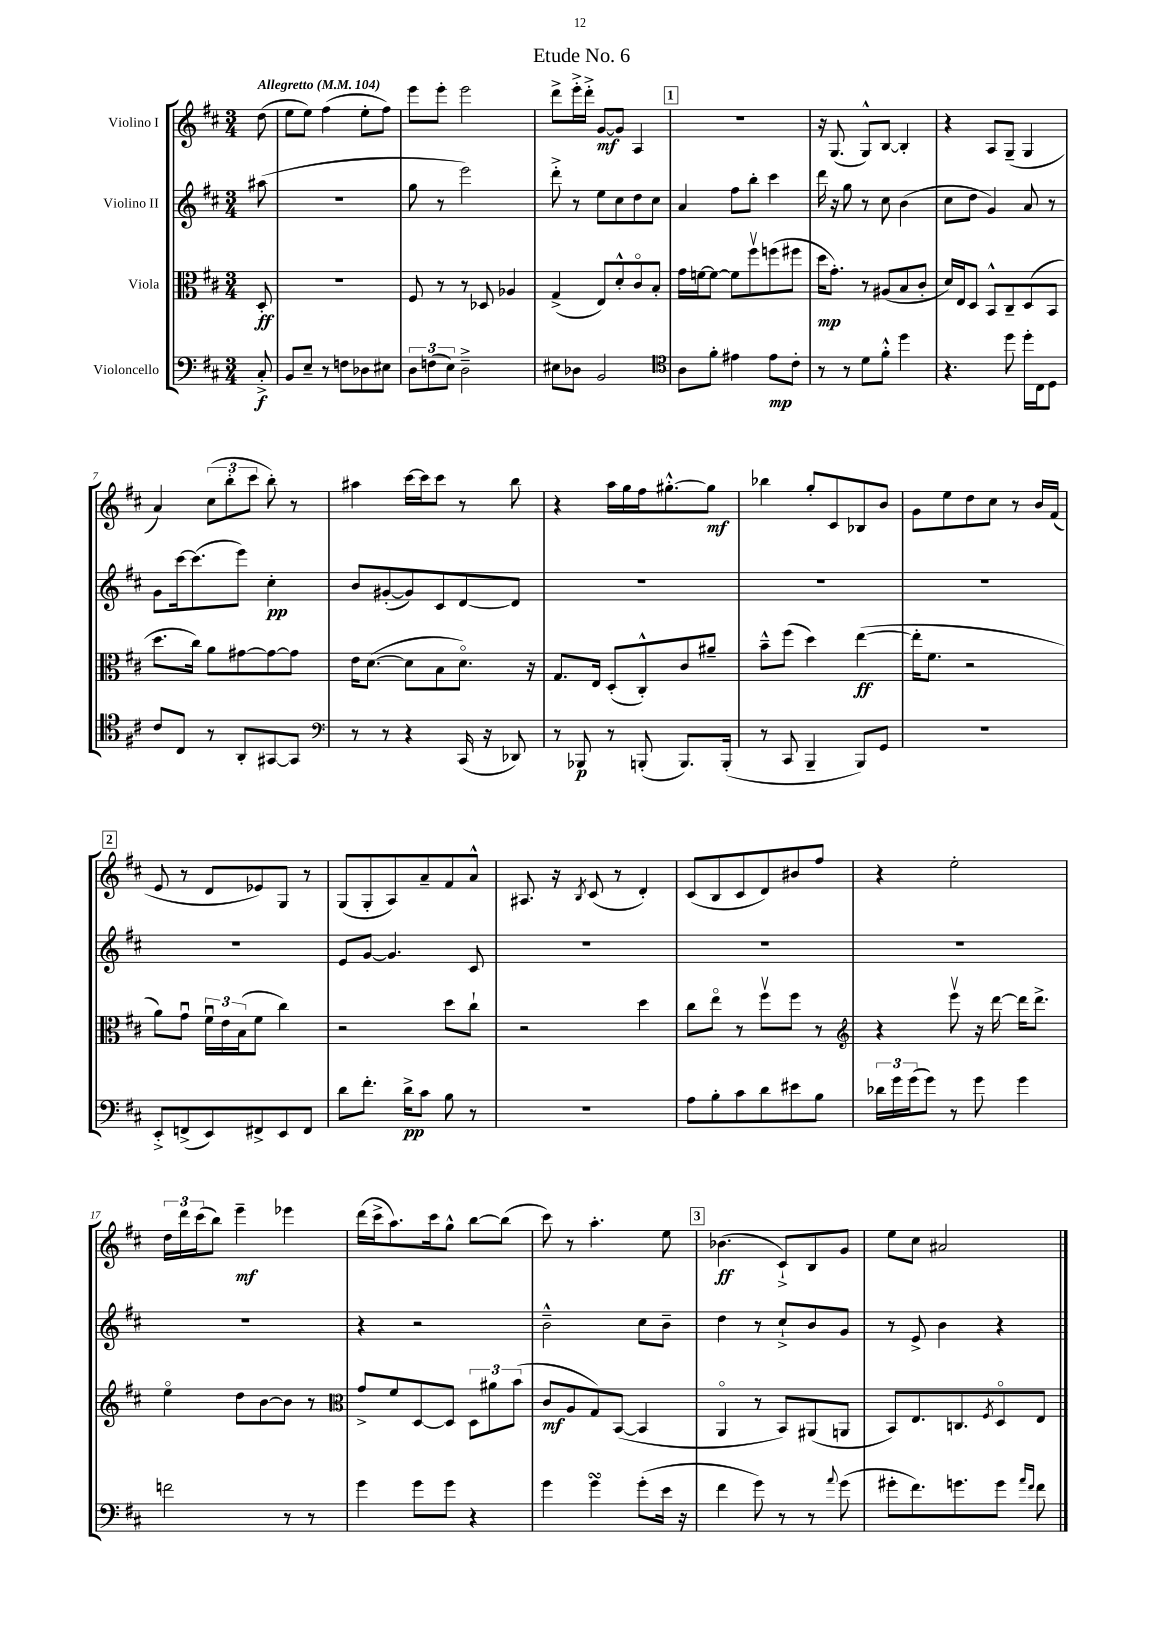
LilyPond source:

\header { title = "Etude No. 6" }
<<
\new StaffGroup <<
\new Staff = "s0" \with { instrumentName = "Violino I" } {
    \clef treble \key d \major \numericTimeSignature \time 3/4 \partial 8 \tempo "Allegretto" 4 = 104
    d''8( |
    e''8 e''8) fis''4( e''8-. fis''8) |
    e'''8 e'''8-. e'''2 |
    d'''8-> e'''16-.-> d'''16-.-> g'8~\mf g'8 a4 |
    \mark \markup { \box "1" } R2. |
    r16 g8.( g8-^) b8~ b4-. |
    r4 a8 g8--( g4 |
    a'4) \tuplet 3/2 { cis''8( b''8-. cis'''8 } b''8-.) r8 |
    ais''4 cis'''16~ cis'''16 cis'''8 r8 b''8 |
    r4 a''16 g''16 fis''16 gis''8.~-.-^ gis''8\mf |
    bes''4 g''8-. cis'8 bes8 b'8 |
    g'8 e''8 d''8 cis''8 r8 b'16 fis'16( |
    \mark \markup { \box "2" } e'8 r8 d'8 ees'8) g8 r8 |
    g8( g8-. a8) a'8-- fis'8 a'8-^ |
    ais8. r16 \acciaccatura { b8 } cis'8( r8 d'4-.) |
    cis'8( b8 cis'8 d'8) bis'8 fis''8 |
    r4 e''2-. |
    \tuplet 3/2 { d''16 d'''16 cis'''16( } b''8) e'''4--\mf ees'''4 |
    d'''16( cis'''16-> a''8.) cis'''16 g''8-^ b''8~ b''8( |
    cis'''8) r8 a''4.-. e''8 |
    \mark \markup { \box "3" } bes'4.\ff( cis'8-!->) b8 g'8 |
    e''8 cis''8 ais'2 \bar "|." |
}
\new Staff = "s1" \with { instrumentName = "Violino II" } {
    \clef treble \key d \major \numericTimeSignature \time 3/4 \partial 8
    ais''8( |
    R2. |
    g''8 r8 e'''2) |
    d'''8-.-> r8 e''8 cis''8 d''8 cis''8 |
    \mark \markup { \box "1" } a'4 fis''8 b''8-. cis'''4 |
    d'''16 r16 g''8 r8 cis''8 b'4( |
    cis''8 d''8 g'4) a'8 r8 |
    g'8 cis'''16~ cis'''8.( e'''8) cis''4-.\pp |
    b'8 gis'8~-.( gis'8) cis'8 d'8~ d'8 |
    R2. |
    R2. |
    R2. |
    \mark \markup { \box "2" } R2. |
    e'8 g'8~ g'4. cis'8 |
    R2. |
    R2. |
    R2. |
    R2. |
    r4 r2 |
    b'2---^ cis''8 b'8-- |
    \mark \markup { \box "3" } d''4 r8 cis''8-!-> b'8 g'8 |
    r8 e'8-> b'4 r4 \bar "|." |
}
\new Staff = "s2" \with { instrumentName = "Viola" } {
    \clef alto \key d \major \numericTimeSignature \time 3/4 \partial 8
    d8-.\ff |
    R2. |
    fis8 r8 r8 des8 aes4 |
    g4->( e8) d'8-.-^ cis'8\flageolet b8-. |
    \mark \markup { \box "1" } g'16 f'16~ f'8~ f'8 fis''8\upbow f''8( fis''8 |
    d''16\mp g'8.-.) r8 ais8( b8 cis'8-. |
    d'16) e16 d8 b,8-^ cis8-- d8( b,8 |
    d''8. cis''16) a'8 gis'8~ gis'8~ gis'8 |
    e'16 d'8.~( d'8 b8 d'8.\flageolet) r16 |
    g8. e16 d8-.( cis8-.-^) cis'8 ais'8-- |
    b'8---^ fis''8( d''4) e''4~\ff( |
    e''16-. fis'8. r2 |
    \mark \markup { \box "2" } a'8) g'8\downbow \tuplet 3/2 { fis'16\downbow e'16 b16( } fis'8 cis''4) |
    r2 d''8 cis''8-! |
    r2 d''4 |
    cis''8 e''8\flageolet r8 fis''8\upbow fis''8 r8 |
    \clef treble r4 e'''8\upbow r16 d'''16~ d'''16 d'''8.-> |
    e''4\flageolet d''8 b'8~ b'8 r8 |
    \clef alto g'8-> fis'8 d8~ d8 \tuplet 3/2 { d8 ais'8 b'8( } |
    cis'8\mf a8 g8) b,8~( b,4 |
    \mark \markup { \box "3" } a,4\flageolet r8 b,8) ais,8( a,8 |
    b,8) e8. c8. \acciaccatura { fis8 } d8\flageolet e8 \bar "|." |
}
\new Staff = "s3" \with { instrumentName = "Violoncello" } {
    \clef bass \key d \major \numericTimeSignature \time 3/4 \partial 8
    cis8-.->\f |
    b,8 e8-- r8 f8 des8 eis8 |
    \tuplet 3/2 { d8 f8( e8) } d2---> |
    eis8 des8 b,2 |
    \mark \markup { \box "1" } \clef tenor a8 fis'8-. eis'4 eis'8\mp cis'8-. |
    r8 r8 d'8 fis'8-.-^ d''4 |
    r4. d''8 d''16-. cis16 d8 |
    cis'8 cis8 r8 a,8-. gis,8~ gis,8 |
    \clef bass r8 r8 r4 cis,16( r16 des,8) |
    r8 bes,,8\p r8 b,,8-.( b,,8.) b,,16-.( |
    r8 cis,8 b,,4-- b,,8) g,8 |
    R2. |
    \mark \markup { \box "2" } e,8-.-> f,8->( e,8) fis,8-> e,8 fis,8 |
    d'8 fis'8.-. d'16->\pp cis'8 b8 r8 |
    R2. |
    a8 b8-. cis'8 d'8 eis'8 b8 |
    \tuplet 3/2 { des'16 g'16 g'16( } g'8) r8 g'8 g'4 |
    f'2 r8 r8 |
    g'4 g'8 g'8 r4 |
    g'4 g'4\turn g'8-.( e'16 r16 |
    \mark \markup { \box "3" } fis'4 g'8) r8 r8 \appoggiatura { a'8 } g'8( |
    gis'8-. fis'8.) g'8. g'8 \grace { a'16 fis'16 } fis'8 \bar "|." |
}
>>
>>
